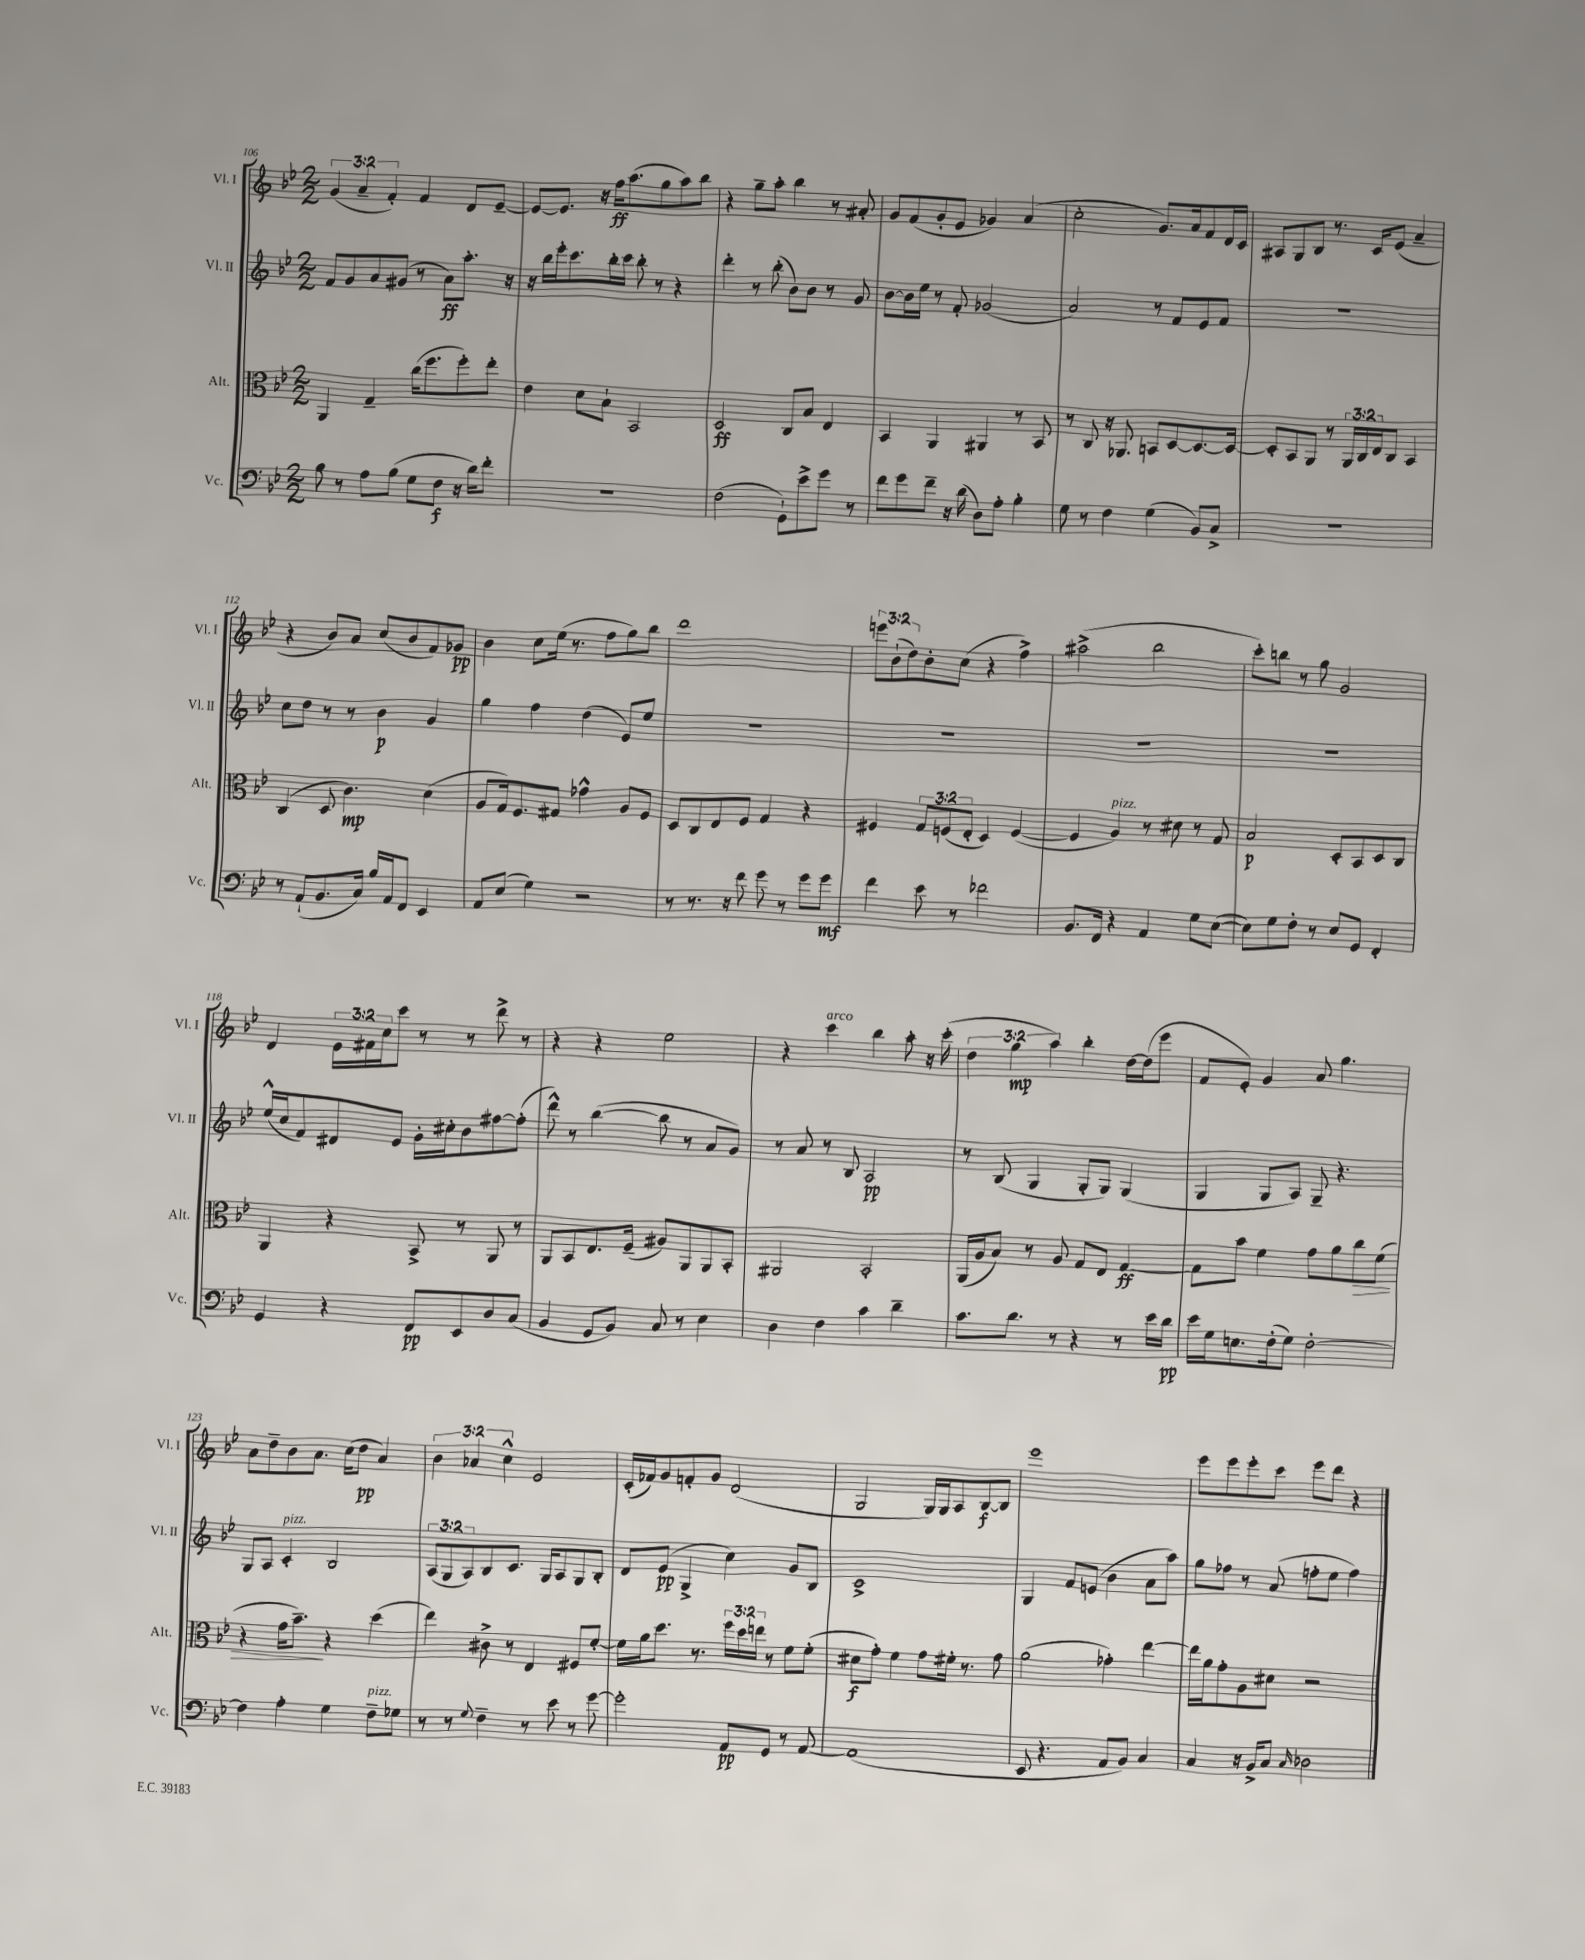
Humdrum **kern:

**kern	**kern	**kern	**kern
*staff4	*staff3	*staff2	*staff1
*clefF4	*clefC3	*clefG2	*clefG2
*k[b-e-]	*k[b-e-]	*k[b-e-]	*k[b-e-]
*M2/2	*M2/2	*M2/2	*M2/2
8B-\	4AA/	8f/L	(6g/
8r	.	8g/	.
.	.	.	6a~/
8A\L	4G~/	8a/	.
.	.	.	6f'/)
(8B-\J	.	(8g#/J	.
8G\L	(16cc\LK	8r	4f/
.	8.ff\	.	.
8F\J	.	8a\L)	.
16r	8ff'\)	8.aa'\J	8d/L
16d\LK)	.	.	.
8f'\J	8ee-'\J	.	[8e-~/J
.	.	16r	.
=	=	=	=
1r	4e-\	16r	8e-/_L
.	.	16bb-\LL	.
.	.	16eee-'\J	8.e-/]J
.	.	8.ccc\	.
.	8d\L	.	.
.	.	.	16r
.	8B-`\J	16bb-'\L	16ff\LK
.	.	16ccc\JJ	(8.aa\
.	2BB-/	8bb-'\	.
.	.	8r	8gg\
.	.	4r	8aa\)
.	.	.	8bb-\J
=	=	=	=
(2F\	2D/	4ddd'\	4r
.	.	8r	8gg~\L
.	.	(8bb-'\	8aa'\J
8GG`\L)	8C/L	8b-\L)	4bb-\
8e-^\	8B-/J	8b-\J	.
8g\J	4E-/	8r	8r
8r	.	8g/	8a#'/
=	=	=	=
8f\L	4BB-/	[8b-\L	8g/L
8g\	.	16b-\]L	(8f/
.	.	16ee-\JJ	.
8f~\J	4AA/	8r	8g'/
16r	.	8f'/	8e-/J
(16d\	.	.	.
8D\L)	4AA#/	(2g-/	4g-/)
8A'\J	.	.	.
4B-'\	8r	.	(4a/
.	8BB-/	.	.
=	=	=	=
8G\	8r	2a/)	2cc'\
8r	8C/	.	.
4F\	16r	.	.
.	8.AA-/	.	.
(4G\	8BB/L	8r	8.g/L)
.	[8D/	8f/L	.
.	.	.	16a/k
8BB-/L)	8.D/_	8e-/	8f/
8C^/J	.	8f/J	16d/L
.	16D/_Jk	.	16c/JJ
=	=	=	=
1r	8D'/]L	1r	8A#/L
.	8BB-/	.	8G/
.	8AA/J	.	8B-/J
.	8r	.	8.r
.	24AA/LL	.	.
.	24C/	.	.
.	.	.	16c/LK
.	24E-/J	.	.
.	8C/J	.	(8e-/J
.	4BB-/	.	4a~/
=	=	=	=
8r	(4C/	8cc\L	4r
(8AA`/L	.	8dd\J	.
8.BB-/	8D/	8r	8b-/L)
.	4.c\)	8r	8a/J
16C/Jk)	.	.	.
16B-/LL	.	4b-\	(8cc/L
16AA/J	.	.	.
8FF/J	.	.	8b-/
4EE-/	(4d\	4g/	8f/)
.	.	.	8g-/J
=	=	=	=
8AA/L	8A/L	4gg\	4b-\
(8E-/J	16G/k)	.	.
.	8.F/	.	.
4G\)	.	4ff\	8cc\L
.	8G#/J	.	(16ee-\Jk
.	.	.	8.r
2r	4g-^^\	(4dd\	.
.	.	.	8ff\L
.	8A/L	8e-/L)	8gg\)
.	8F/J	8ee-/J	8bb-\J
=	=	=	=
8r	8D/L	1r	1ddd
8.r	8C/	.	.
.	8E-/	.	.
16r	.	.	.
8f\	8F/J	.	.
8g\	4G/	.	.
8r	.	.	.
8g\L	4r	.	.
8g\J	.	.	.
=	=	=	=
4f\	4F#/	1r	12eee\L
.	.	.	(12b-`\
.	.	.	12dd\)
8e-\	12G/L	.	8b-'\
.	(12F/	.	.
8r	.	.	(8cc\J
.	12E-'/J	.	.
2f-\	4D/)	.	4r
.	([4F/	.	4ff^\)
=	=	=	=
8.BB-/L	4F/]	1r	(2aa#^\
16FF/Jk	.	.	.
4r	4A/)	.	.
4AA/	8r	.	2bb-\
.	8d#\	.	.
8G\L	8r	.	.
([8E-\J	8G/	.	.
=	=	=	=
8E-\]L)	2B-/	1r	8ccc'\L)
8G\	.	.	8bb\J
8F'\J	.	.	8r
8r	.	.	8gg\
8E-/L	8D'/L	.	2g/
8GG/J	8BB-/	.	.
4FF'/	8D/	.	.
.	8C/J	.	.
=	=	=	=
4GG/	4AA/	(16ee-^^/LL	4d/
.	.	16cc/J	.
.	.	8f/)	.
4r	4r	8d#/	24e-\LL
.	.	.	24f#\
.	.	.	24cc\J
.	.	8e-/J	8ccc\J
8FF/L	8BB-^/	16g'\LL	8r
.	.	16cc#'\J	.
8EE-/	8r	8b-\	8r
8D/	8AA/	[8ff#\	8ddd^\
(8C/J	8r	(8ff#'\]J	8r
=	=	=	=
4BB-/	8AA/L	8ddd^^\)	4r
.	8BB-/	8r	.
8GG/L	8.E-/	([4bb-\	4r
8BB-/J)	.	.	.
.	(16F~/Jk	.	.
8C/	8A#/L)	8bb-\]	2ee-\
8r	8AA/	8r	.
4E-\	8AA/	8a/L	.
.	8BB-'/J	8g/J)	.
=	=	=	=
4D\	2AA#/	8r	4r
.	.	8a/	.
4F\	.	8r	4ccc\
.	.	8B-/	.
4c\	2BB-'/	2A/	4bb-\
4d~\	.	.	8aa'\
.	.	.	16r
.	.	.	(16ccc'\
=	=	=	=
8.c\L	(16AA/LL	8r	6dd\
.	16A/J	.	.
.	8B-/J)	(8B-/	.
.	.	.	6gg\
8.d\J	.	.	.
.	8r	4G/	.
.	.	.	6aa\)
8r	8A/	.	.
4r	8G/L	8G'/L	4bb-'\
.	8E-/J	8G/J)	.
8r	[4G/	(4G/	[16dd\LL
.	.	.	(16dd\]J
16e-\LL	.	.	8eee-\J
16d\JJ	.	.	.
=	=	=	=
16e-\LL	8G\]L	4G/	8f/L
16G\J	.	.	.
8.E\	8b-\J	.	8e-'/J)
.	4f\	8G/L	4g/
(16F'\k	.	.	.
8G\J)	.	8A/J)	.
[2F'\	8g\L	8G~/	8a/
.	8a\	4.r	4.gg\
.	8cc\	.	.
.	(8f\J	.	.
=	=	=	=
4F\]	4r	8G/L	8a\L
.	.	8A/J	8dd~\
4A'\	16g\LK	4c'/	8b-\
.	8.b-~\J)	.	.
.	.	.	8.a\J
4G\	4r	2B-/	.
.	.	.	(16cc\LK
.	.	.	8dd\J
8F~\L	(4dd\	.	4a/)
8G-\J	.	.	.
=	=	=	=
8r	4ee-\)	(12A/L	6b-\
.	.	12G/	.
8r	.	.	.
.	.	12A/)	6a-/
8qqG/	.	.	.
4F~\	8c#^\	8B-/	.
.	.	.	6cc^^\
.	8r	8.c/J	.
8r	4E-/	.	2e-/
.	.	16G/LK	.
8e-\	.	8A/	.
8r	8F#/L	8G/	.
[8g\	[8f'/J	8B-'/J	.
=	=	=	=
2g'\]	16f\]LL	8d/L	(16c'/LL
.	16a\J	.	16f-/J)
.	8.dd\J	(8e-/J	8g/
.	.	4G^/	8f'/
.	8.r	.	.
.	.	.	8g/J
8AA/L	24ff\LL	4cc\)	(2d/
.	24dd\	.	.
.	24ee\JJ	.	.
8GG/J	8r	.	.
8r	8f\L	8g/L	.
[8AA/	(8f'\J	8B-/J	.
=	=	=	=
(1AA]	8d#\L	1c^	2G/
.	8g'\J)	.	.
.	4f\	.	.
.	8g\L	.	16G/LL)
.	.	.	16G/J
.	16f#'\Jk	.	8A/
.	8.r	.	.
.	.	.	[8B-/
.	8g\	.	8B-/]J
=	=	=	=
8EE-/	(2a\	4G/	1eee-
4.r	.	.	.
.	.	8f/L	.
.	.	(8e/J	.
8AA/L	4g-'\)	4b-\	.
8BB-/J)	.	.	.
4C/	[4ee-\	8a\L	.
.	.	8aa\J)	.
=	=	=	=
4C/	16ee-\]LL	8gg\L	8eee-\L
.	16a\J	.	.
.	8g'\	8ff-\J	8eee-\
16r	8A\	8r	8eee-'\
16BB-^/LK	.	.	.
8C/J	8d#\J	(8a/	8ccc\J
16qqC/	.	.	.
2D-\	2r	8ff'\L	8eee-\L
.	.	8ee-\J	8ddd\J
.	.	4ff\)	4r
==	==	==	==
*-	*-	*-	*-
